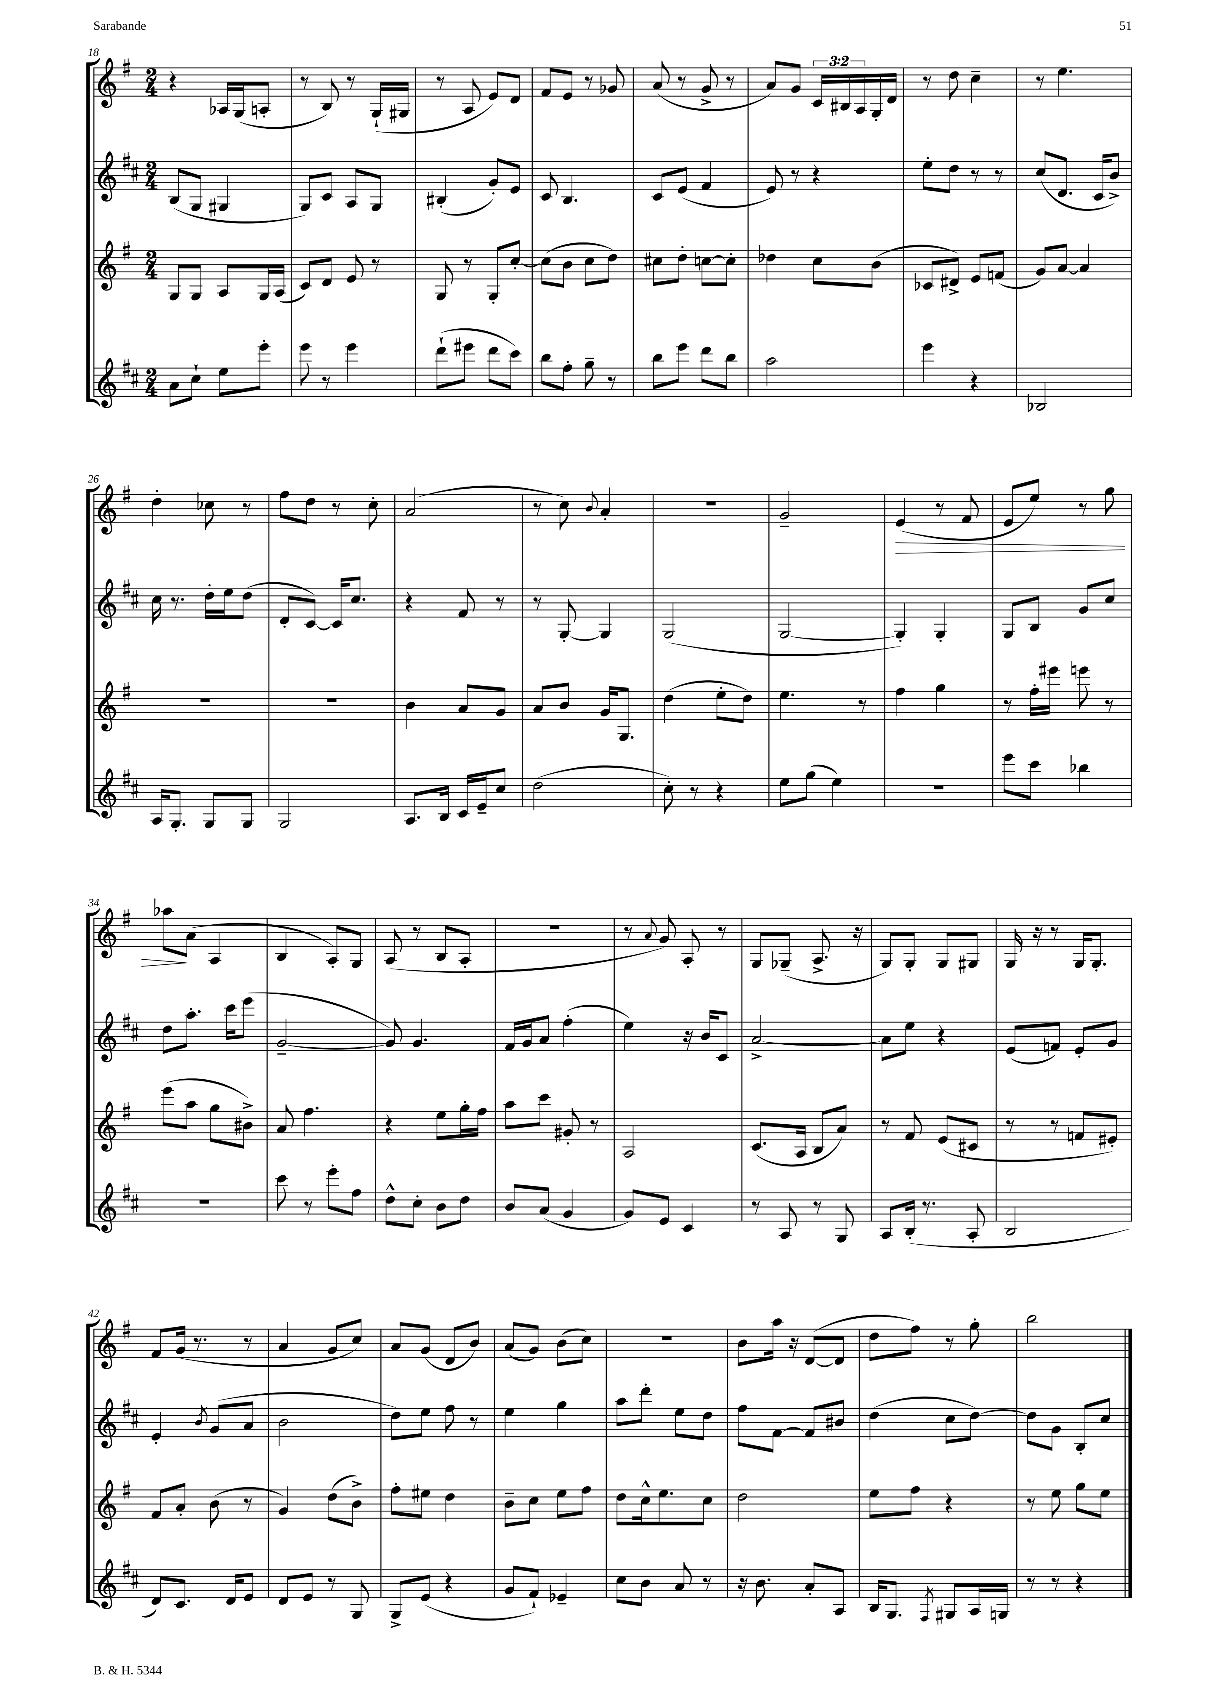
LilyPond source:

<<
\new StaffGroup <<
\new Staff = "s0" {
    \clef treble \key g \major \numericTimeSignature \time 2/4 \override Staff.TupletNumber.text = #tuplet-number::calc-fraction-text
    r4 aes16 g16( a8-. |
    r8 b8) r8 g16-!( gis16 |
    r8 a8 e'8) d'8 |
    fis'8 e'8 r8 ges'8 |
    a'8( r8 g'8-> r8 |
    a'8) g'8 \tuplet 3/2 { c'16 bis16 a16 } g16-. d'16 |
    r8 d''8 c''4-- |
    r8 e''4. |
    d''4-. ces''8 r8 |
    fis''8 d''8 r8 c''8-. |
    a'2( |
    r8 c''8) \appoggiatura { b'8 } a'4-. |
    r2 |
    g'2-- |
    e'4\>( r8 fis'8 |
    e'8 e''8) r8 g''8 |
    aes''8\! a'8( a4 |
    b4 a8-.) g8 |
    a8( r8 b8 a8-. |
    r2 |
    r8 \appoggiatura { a'8 } g'8) a8-. r8 |
    g8 ges8--( a8.-> r16 |
    g8) g8-. g8 gis8 |
    g16 r16 r8 g16 g8.-. |
    fis'8 g'16( r8. r8 |
    a'4 g'8 c''8) |
    a'8 g'8( d'8 b'8) |
    a'8( g'8) b'8( c''8) |
    R2 |
    b'8 a''16 r16 d'8~( d'8 |
    d''8 fis''8) r8 g''8-. |
    b''2 \bar "|." |
}
\new Staff = "s1" {
    \clef treble \key d \major \numericTimeSignature \time 2/4
    b8( g8 gis4 |
    g8) cis'8 a8 g8 |
    bis4-.( g'8-.) e'8 |
    cis'8 b4. |
    cis'8 e'8( fis'4 |
    e'8) r8 r4 |
    e''8-. d''8 r8 r8 |
    cis''8( d'8. cis'16 b'8->) |
    cis''16 r8. d''16-. e''16 d''8( |
    d'8-. cis'8~) cis'16 cis''8. |
    r4 fis'8 r8 |
    r8 g8~-. g4 |
    g2( |
    g2~ |
    g4-.) g4-. |
    g8 b8 g'8 cis''8 |
    d''8 a''8.-. cis'''16 e'''8( |
    g'2~-- |
    g'8) g'4. |
    fis'16 g'16 a'8 fis''4-.( |
    e''4) r16 b'16 cis'8 |
    a'2~-> |
    a'8 e''8 r4 |
    e'8( f'8) e'8-. g'8 |
    e'4-. \acciaccatura { b'8 } g'8( a'8 |
    b'2 |
    d''8) e''8 fis''8 r8 |
    e''4 g''4 |
    a''8 d'''8-. e''8 d''8 |
    fis''8 fis'8~ fis'8 bis'8 |
    d''4( cis''8 d''8~) |
    d''8 g'8 b8-. cis''8 \bar "|." |
}
\new Staff = "s2" {
    \clef treble \key g \major \numericTimeSignature \time 2/4
    g8 g8 a8 g16 a16( |
    c'8) d'8 e'8 r8 |
    g8 r8 g8-. c''8~-. |
    c''8( b'8 c''8 d''8) |
    cis''8 d''8-. c''8~ c''8-. |
    des''4 c''8 b'8( |
    ces'8 dis'8->) e'8 f'8( |
    g'8) a'8~ a'4 |
    R2 |
    R2 |
    b'4 a'8 g'8 |
    a'8 b'8 g'16 g8. |
    d''4( e''8-. d''8) |
    e''4. r8 |
    fis''4 g''4 |
    r8 fis''16-. eis'''16 e'''8 r8 |
    e'''8( a''8 g''8 bis'8->) |
    a'8 fis''4. |
    r4 e''8 g''16-. fis''16 |
    a''8 c'''8 gis'8-. r8 |
    a2 |
    c'8.( a16 b8 a'8) |
    r8 fis'8 e'8( cis'8 |
    r8 r8 f'8 eis'8-.) |
    fis'8 a'8-. b'8( r8 |
    g'4) d''8( b'8->) |
    fis''8-. eis''8 d''4 |
    b'8-- c''8 e''8 fis''8 |
    d''8 c''16-^ e''8. c''8 |
    d''2 |
    e''8 fis''8 r4 |
    r8 e''8 g''8 e''8 \bar "|." |
}
\new Staff = "s3" {
    \clef treble \key d \major \numericTimeSignature \time 2/4
    a'8 cis''8-! e''8 e'''8-. |
    e'''8 r8 e'''4 |
    d'''8-!( eis'''8 d'''8 cis'''8) |
    b''8 fis''8-. g''8-- r8 |
    b''8 e'''8 d'''8 b''8 |
    a''2 |
    e'''4 r4 |
    bes2 |
    a16 g8.-. g8 g8 |
    g2 |
    a8. b16 cis'16 e'16-- cis''8 |
    d''2( |
    cis''8-.) r8 r4 |
    e''8 g''8( e''4) |
    R2 |
    e'''8 cis'''8 bes''4 |
    r2 |
    cis'''8 r8 e'''8-. fis''8 |
    d''8-^ cis''8-. b'8 d''8 |
    b'8 a'8( g'4 |
    g'8) e'8 cis'4 |
    r8 a8 r8 g8 |
    a8 b16-.( r8. a8-. |
    b2 |
    d'8) cis'8. d'16 e'8 |
    d'8 e'8 r8 g8 |
    g8-> e'8( r4 |
    g'8 fis'8-!) ees'4-- |
    cis''8 b'8 a'8 r8 |
    r16 b'8. a'8-. a8 |
    b16 g8. \acciaccatura { fis8 } gis8 a16 g16 |
    r8 r8 r4 \bar "|." |
}
>>
>>
\layout { \context { \Score currentBarNumber = #18 } }
